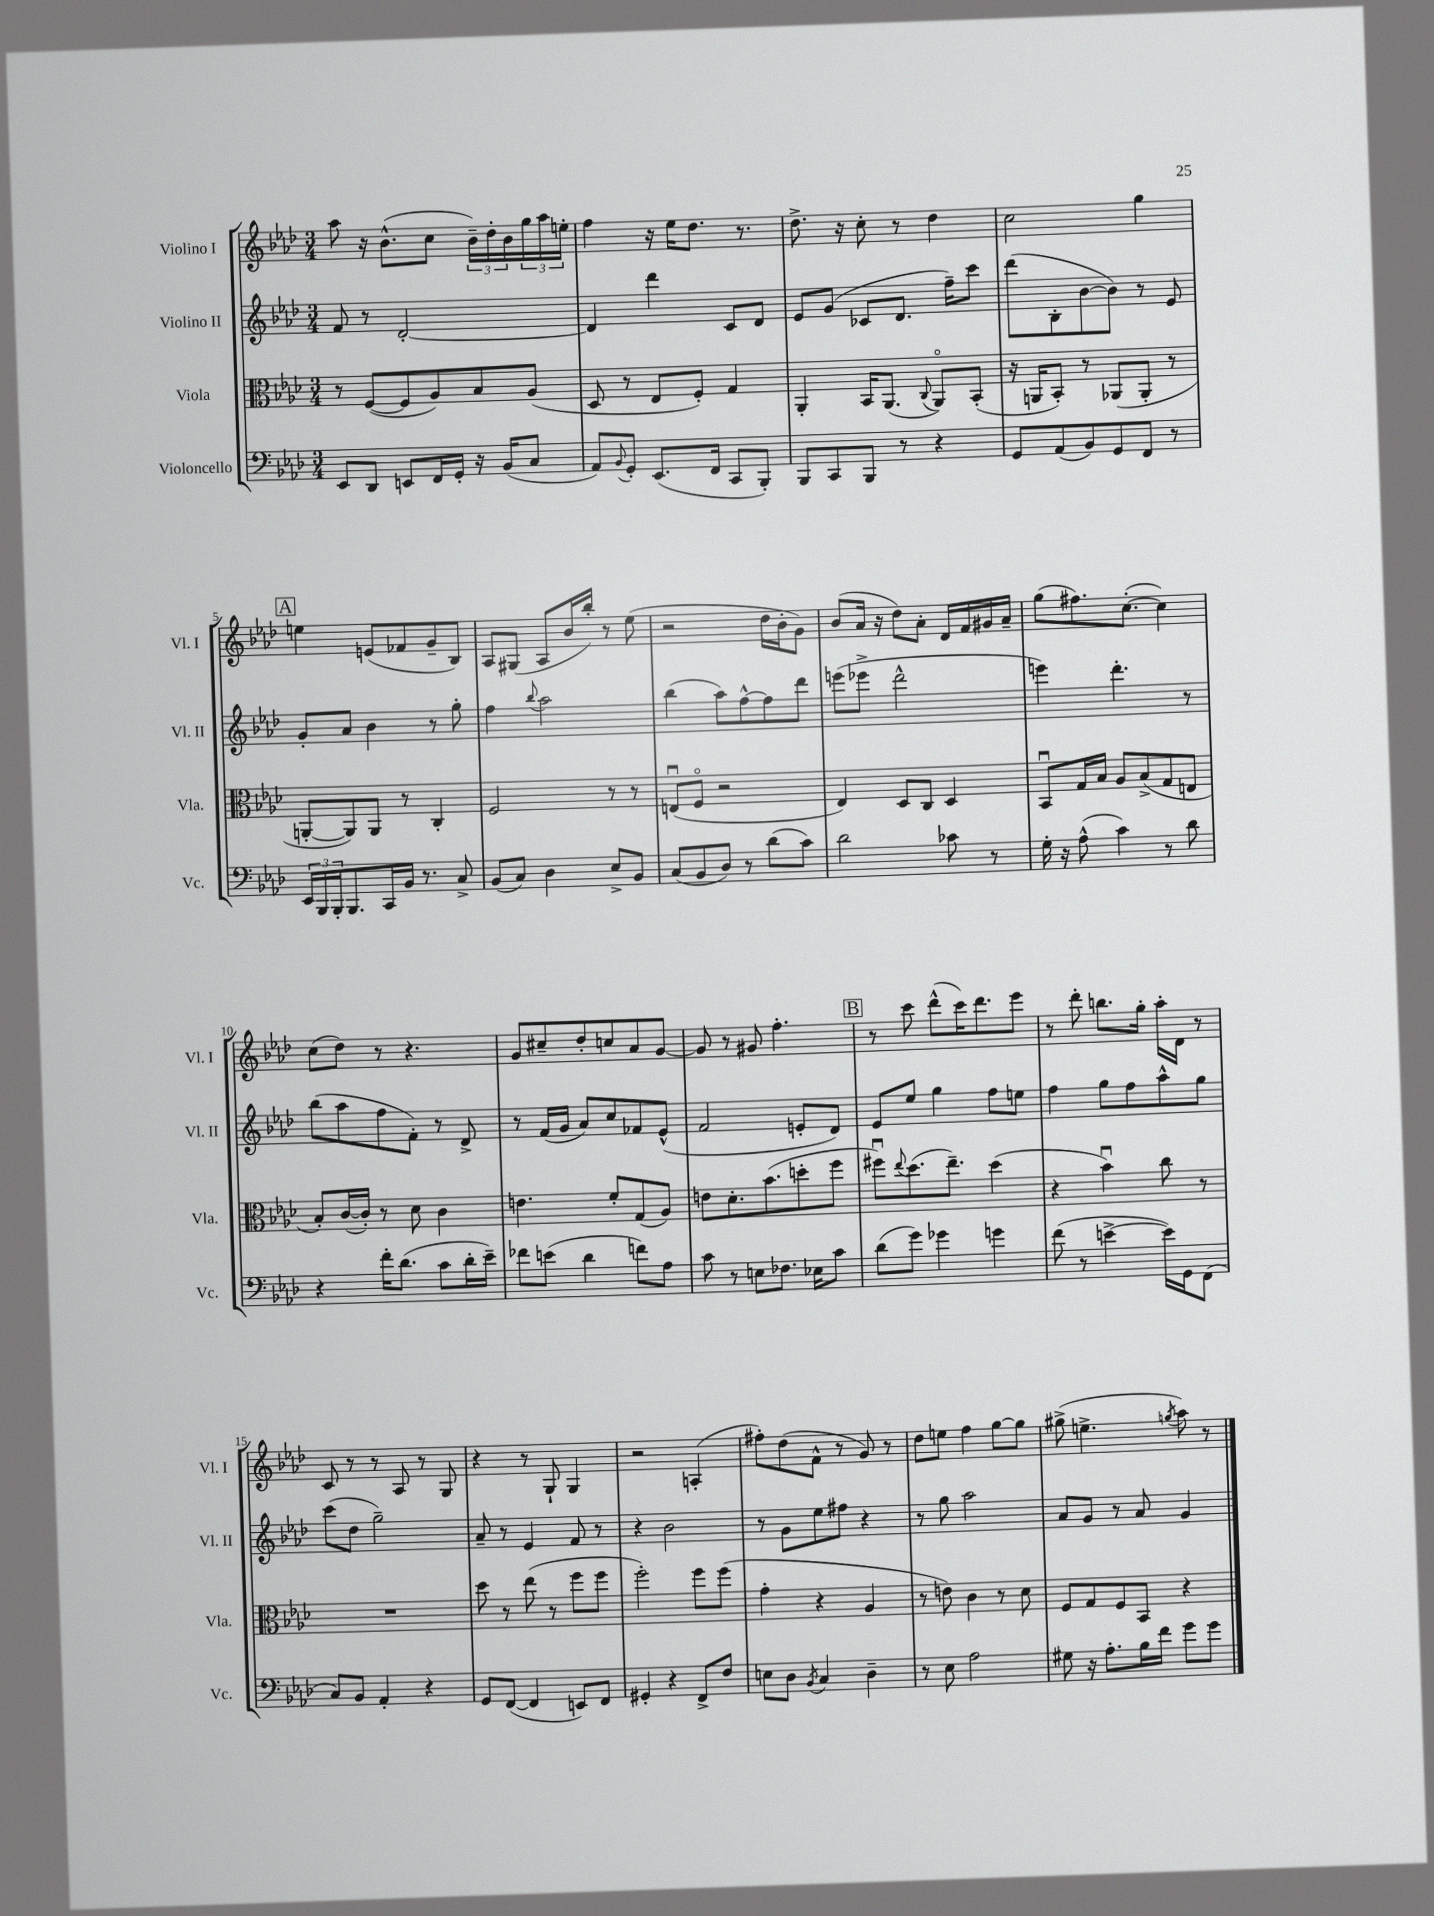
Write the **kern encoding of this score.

**kern	**kern	**kern	**kern
*part4	*part3	*part2	*part1
*staff4	*staff3	*staff2	*staff1
*I"Violoncello	*I"Viola	*I"Violino II	*I"Violino I
*I'Vc.	*I'Vla.	*I'Vl. II	*I'Vl. I
*clefF4	*clefC3	*clefG2	*clefG2
*k[b-e-a-d-]	*k[b-e-a-d-]	*k[b-e-a-d-]	*k[b-e-a-d-]
*M3/4	*M3/4	*M3/4	*M3/4
=1	=1	=1	=1
8EE-/L	8r	8f/	8aa-\
8DD-/J	([8F/L	8r	16r
.	.	.	(8.b-^^\L
8EEn/L	8F/]	[2d-'/	.
16FF/L	8A-/)	.	8cc\J
16GG'/JJ	.	.	.
16r	8B-/	.	24b-~\LL)
.	.	.	24dd-'\
(16BB-/KL	.	.	.
.	.	.	24b-\
8C/J	(8A-/J	.	24gg\
.	.	.	24aa-\
.	.	.	24een'\JJ
=2	=2	=2	=2
8AA-/L)	8D-/	4d-/]	4ff\
8qqBB-/	.	.	.
8GG'/J	8r	.	.
(8.EE-/L	8E-/L	4ddd-\	16r
.	.	.	16ee-\KL
.	8F'/J)	.	8.dd-\J
16FF/Jk	.	.	.
8CC/L	4G/	8c/L	.
.	.	.	8.r
8BBB-'/J)	.	8d-/J	.
=3	=3	=3	=3
8BBB-/L	4AA-'/	8e-/L	8.dd-^\
8CC/	.	(8g/J	.
.	.	.	16r
8BBB-/J	16BB-/KL	8c-X/L	8cc'\
.	(8.AA-/J	.	.
8r	.	8.d-/J	8r
.	8qqC/	.	.
4r	8AA-/L)	.	4dd-\
.	.	16ff~\KL)	.
.	(8BB-'/J	8ccc\J	.
=4	=4	=4	=4
8GG/L	16r	(8ddd-\L	2cc\
.	16AAn/KL	.	.
(8AA-/	8BB-'/J)	8B-'\	.
8BB-/)	8r	[8b-\	.
8GG/	(8AA-X/L	8b-\J])	.
8FF/J	8AA-'/J	8r	4gg\
8r	8r	8e-/	.
!!LO:LB:g=z
!!LO:REH:place=s1:t=A
=5	=5	=5	=5
24EE-/LL	[8AAn'/L	8g'/L	4een\
24BBB-/	.	.	.
24BBB-'/J	.	.	.
8.BBB-/	8AA/])	8a-/J	.
.	8AA/J	4b-\	(8en/L
16CC/L	.	.	.
16BB-/JJ	8r	.	8f-X/
8.r	.	.	.
.	4C'/	8r	8g~/
8C^/	.	8gg'\	8B-/J)
=6	=6	=6	=6
(8BB-/L	2F/	4ff\	8A-/L
8C/J)	.	.	(8G#X/J
.	.	8qqbb-/	.
4D-\	.	2aa-\	8A-/L
.	.	.	16b-/L
.	.	.	16bb-'/JJ)
8E-^/L	8r	.	8r
8BB-/J	8r	.	(8ee-\
=7	=7	=7	=7
(8C/L	(8Enu/L	(4bb-\	2r
8BB-/	8F/J	.	.
8D-/J)	2r	8aa-\L)	.
8r	.	[8ff^^\	.
(8d-\L	.	8ff\]	16dd-\LL
.	.	.	16b-'\J
8c\J)	.	8ddd-\J	8g\J)
=8	=8	=8	=8
2d-\	4E-/)	(8eeen\L	(8b-/L
.	.	8eee-X^\J	16a-/Jk
.	.	.	16r
.	8D-/L	2ddd-^^\	8dd-\L)
.	8C/J	.	8a-'\J
8c-X\	4D-/	.	16d-/LL
.	.	.	16f/
8r	.	.	16g#X/
.	.	.	16a-~/JJ
=9	=9	=9	=9
16G'\	8BB-u/L	4eeen\)	(8gg\L
16r	.	.	.
(8A-^^\	16G/L	.	8.ff#X\)
.	16B-/JJ	.	.
4c\)	8A-/L	4.ddd-'\	.
.	.	.	([8.cc'\J
.	(8B-^/	.	.
8r	8G/	.	4cc\])
8d-\	8En/J	8r	.
!!LO:LB:g=z
=10	=10	=10	=10
4r	8B-'/L)	(8bb-\L	(8cc\L
.	([16c/L	8aa-\	8dd-\J)
.	16c'/JJ])	.	.
16f'\KL	8r	8ff\	8r
(8.d-\J	.	.	.
.	8d-\	8f'\J)	4.r
8c\L	4c\	8r	.
16d-'\L	.	8d-^/	.
16e-~\JJ)	.	.	.
=11	=11	=11	=11
8f-X\L	4.en\	8r	8g/L
(8en\J	.	(16f/LL	8cc#X~/
.	.	16g/JJ	.
4d-\	.	8a-/L)	8dd-'/
.	8f'/L	8cc/	8ccn/
8fn\L)	(8G/	8f-X/	8a-/
8A-\J	8A-/J)	(8e-^^/J	[8g/J
=12	=12	=12	=12
8c\	8en\L	2f/	8g/]
8r	8.d-'\	.	8r
8En\L	.	.	8g#X/
.	(8.b-\	.	.
8.F-X\J	.	.	4.ff'\
.	8ddn'\	8en'/L	.
16E-X\KL	.	.	.
8c\J	8ff\J	8d-/J)	.
!!LO:REH:place=s1:t=B
=13	=13	=13	=13
(8d-\L	8ff#Xu\L)	8e-/L	8r
.	8qqee-/	.	.
8g\J)	(8.dd-\	8ee-/J	8ccc\
4g-X\	.	4gg\	(8ddd-^^\L
.	8.ee-~\J)	.	.
.	.	.	16ccc\K)
.	.	.	8.ddd-\
4gn\	(4dd-\	8ff\L	.
.	.	8een\J	8eee-\J
=14	=14	=14	=14
(8f\	4r	4ff\	8r
8r	.	.	8ddd-'\
[4en^\	4b-u\)	8gg\L	8.bbn\L
.	.	8ff\	.
.	.	.	16gg'\Jk
16e\LL])	8cc\	8aa-^^\	16aa-'\LL
16GG\J	.	.	16d-\JJ
(8FF\J	8r	8gg\J	8r
!!LO:LB:g=z
=15	=15	=15	=15
8C/L)	2.r	(8ccc\L	8c/
8BB-/J	.	8dd-\J	8r
4AA-'/	.	2gg~\)	8r
.	.	.	8A-/
4r	.	.	8r
.	.	.	8G/
=16	=16	=16	=16
8GG/L	8dd-\	8a-~/	4r
([8FF/J	8r	8r	.
4FF/]	(8ee-\	4e-/	8r
.	8r	.	8G`/
8EEn/L)	8ff\L	8f/	4G/
8FF/J	8ff\J	8r	.
=17	=17	=17	=17
4GG#X'/	2ff'\)	4r	2r
4r	.	2b-\	.
8FF^/L	8ff\L	.	(4An'/
8F/J	(8ff\J	.	.
=18	=18	=18	=18
8En\L	4g'\	8r	8ff#X'\L)
8D-\J	.	8g\L	(8dd-\
8qBB-/	.	.	.
4C/	4r	8ee-\	8f^^\J
.	.	8ff#X\J	8r
4D-~\	4A-/	4r	8g/)
.	.	.	8r
=19	=19	=19	=19
8r	8r	8r	8dd-\L
8E-\	8en\)	8gg\	8een\J
2A-\	4c\	2aa-\	4ff\
.	8r	.	[8gg\L
.	8d-\	.	8gg\J]
=20	=20	=20	=20
8G#X\	8F/L	8a-/L	(8gg#X^\
16r	8G/	8g/J	4.een^\
8.A-'\L	.	.	.
.	8F/	8r	.
16B-\L	8BB-/J	8a-/	.
16f\JJ	.	.	.
.	.	.	8qggn/
8g\L	4r	4g/	8aa-\)
8g\J	.	.	8r
==	==	==	==
*-	*-	*-	*-
